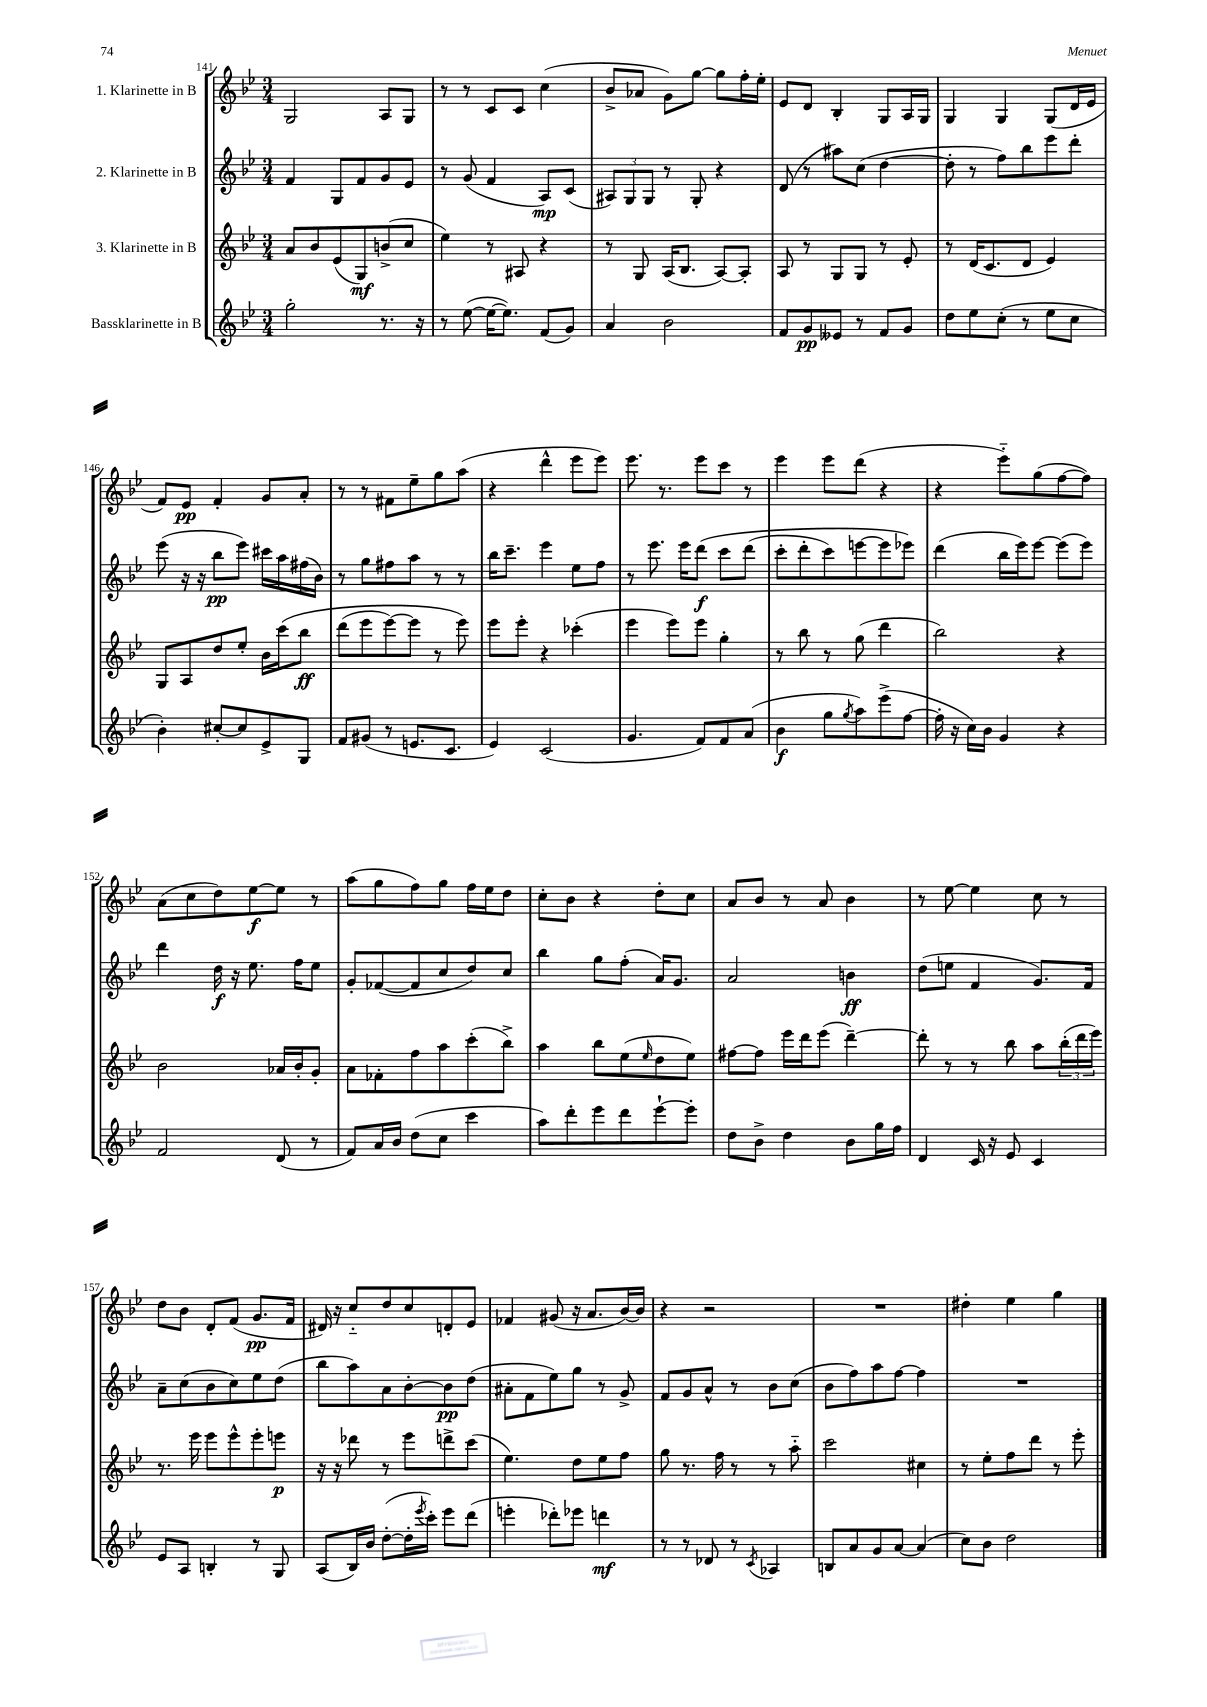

**kern	**dynam	**kern	**dynam	**kern	**dynam	**kern	**dynam
*part4	*part4	*part3	*part3	*part2	*part2	*part1	*part1
*staff4	*staff4	*staff3	*staff3	*staff2	*staff2	*staff1	*staff1
*I"Bassklarinette in B	*	*I"3. Klarinette in B	*	*I"2. Klarinette in B	*	*I"1. Klarinette in B	*
*clefG2	*	*clefG2	*	*clefG2	*	*clefG2	*
*k[b-e-]	*	*k[b-e-]	*	*k[b-e-]	*	*k[b-e-]	*
*M3/4	*	*M3/4	*	*M3/4	*	*M3/4	*
=141	=141	=141	=141	=141	=141	=141	=141
2gg'\	.	8a/L	.	4f/	.	2G/	.
.	.	8b-/	.	.	.	.	.
.	.	(8e-/	.	8G/L	.	.	.
.	.	8G/)	mf	8f/	.	.	.
8.r	.	(8bn^/	.	8g/	.	8A/L	.
.	.	8cc/J	.	8e-/J	.	8G/J	.
16r	.	.	.	.	.	.	.
=142	=142	=142	=142	=142	=142	=142	=142
8r	.	4ee-\)	.	8r	.	8r	.
([8ee-\	.	.	.	(8g/	.	8r	.
16ee-\KL_	.	8r	.	4f/	.	8c/L	.
8.ee-\J])	.	.	.	.	.	.	.
.	.	8A#X/	.	.	.	8c/J	.
(8f/L	.	4r	.	8A/L)	mp	(4cc\	.
8g/J)	.	.	.	(8c/J	.	.	.
=143	=143	=143	=143	=143	=143	=143	=143
4a/	.	8r	.	12A#X/L)	.	8b-^/L	.
.	.	.	.	12G/	.	.	.
.	.	8G/	.	.	.	8a-X/J	.
.	.	.	.	12G/J	.	.	.
2b-\	.	(16A/KL	.	8r	.	8g\L)	.
.	.	8.B-/J	.	.	.	.	.
.	.	.	.	8G'/	.	[8gg\J	.
.	.	[8A/L)	.	4r	.	8gg\L]	.
.	.	8A'/J]	.	.	.	16ff'\L	.
.	.	.	.	.	.	16ee-'\JJ	.
=144	=144	=144	=144	=144	=144	=144	=144
8f/L	.	8A/	.	(8d/	.	8e-/L	.
8g/	pp	8r	.	8r	.	8d/J	.
8e--X/J	.	8G/L	.	8aa#X\L)	.	4B-'/	.
8r	.	8G/J	.	(8cc\J	.	.	.
8f/L	.	8r	.	[4dd\	.	8G/L	.
8g/J	.	8e-'/	.	.	.	16A/L	.
.	.	.	.	.	.	16G/JJ	.
=145	=145	=145	=145	=145	=145	=145	=145
8dd\L	.	8r	.	8dd'\]	.	4G/	.
8ee-\	.	(16d/KL	.	8r	.	.	.
.	.	8.c/	.	.	.	.	.
(8cc'\J	.	.	.	8ff\L)	.	4G/	.
8r	.	8d/J	.	8bb-\	.	.	.
8ee-\L	.	4e-/)	.	8eee-\	.	(8G/L	.
8cc\J	.	.	.	8ddd'\J	.	16d/L	.
.	.	.	.	.	.	16e-/JJ	.
!!LO:LB:g=z
=146	=146	=146	=146	=146	=146	=146	=146
4b-'\)	.	8G/L	.	(8eee-\	.	8f/L)	.
.	.	8A/	.	16r	.	8e-/J	pp
.	.	.	.	16r	.	.	.
[8cc#X'/L	.	8dd/	.	8bb-\L	pp	4f'/	.
8cc#/]	.	8ee-'/J	.	8eee-\J)	.	.	.
8e-^/	.	16b-\LL	.	16ccc#X\LL	.	8g/L	.
.	.	(16ccc\J	.	16aa\	.	.	.
8G/J	.	8bb-\J	ff	(16ff#X\	.	8a'/J	.
.	.	.	.	16b-\JJ)	.	.	.
=147	=147	=147	=147	=147	=147	=147	=147
8f/L	.	(8ddd\L	.	8r	.	8r	.
(8g#X/J	.	8eee-\	.	8gg\L	.	8r	.
8r	.	[8eee-\)	.	8ff#X\	.	8f#X\L	.
8.en/L	.	8eee-\J]	.	8aa\J	.	8ee-~\	.
.	.	8r	.	8r	.	8gg\	.
8.c/J	.	.	.	.	.	.	.
.	.	8eee-\)	.	8r	.	(8aa\J	.
=148	=148	=148	=148	=148	=148	=148	=148
4e-/)	.	8eee-\L	.	16bb-\KL	.	4r	.
.	.	.	.	8.ccc~\J	.	.	.
.	.	8eee-'\J	.	.	.	.	.
(2c/	.	4r	.	4eee-\	.	4ddd^^\	.
.	.	(4ccc-X'\	.	8ee-\L	.	8eee-\L	.
.	.	.	.	8ff\J	.	8eee-\J)	.
=149	=149	=149	=149	=149	=149	=149	=149
4.g/	.	4eee-\	.	8r	.	8.eee-\	.
.	.	.	.	8.eee-\	.	.	.
.	.	.	.	.	.	8.r	.
.	.	8eee-\L)	.	.	.	.	.
.	.	.	.	16eee-\KL	.	.	.
8f/L)	.	8eee-\J	.	(8ddd\J	f	8eee-\L	.
8f/	.	4gg'\	.	8ccc\L	.	8ccc\J	.
(8a/J	.	.	.	(8ddd\J	.	8r	.
=150	=150	=150	=150	=150	=150	=150	=150
4b-\	f	8r	.	8ccc'\L	.	4eee-\	.
.	.	8bb-\	.	8ddd'\	.	.	.
8gg\L	.	8r	.	8ccc\)	.	8eee-\L	.
8qgg/	.	.	.	.	.	.	.
8aa\)	.	(8gg\	.	[8eeen\	.	(8ddd\J	.
(8eee-^\	.	4ddd\	.	8eee\]	.	4r	.
[8ff\J	.	.	.	8eee-X\J)	.	.	.
=151	=151	=151	=151	=151	=151	=151	=151
16ff'\]	.	2bb-\)	.	(4ddd\	.	4r	.
16r	.	.	.	.	.	.	.
16cc\LL)	.	.	.	.	.	.	.
16b-\JJ	.	.	.	.	.	.	.
4g/	.	.	.	16bb-\LL	.	8eee-\L)	.
.	.	.	.	16eee-\J)	.	.	.
.	.	.	.	[8eee-\J	.	(8gg\	.
4r	.	4r	.	(8eee-\L]	.	[8ff\	.
.	.	.	.	8eee-\J)	.	8ff\J])	.
!!LO:LB:g=z
=152	=152	=152	=152	=152	=152	=152	=152
2f/	.	2b-\	.	4ddd\	.	(8a\L	.
.	.	.	.	.	.	8cc\	.
.	.	.	.	16dd\	f	8dd\)	.
.	.	.	.	16r	.	.	.
.	.	.	.	8.ee-\	.	[8ee-\	f
(8d/	.	16a-X/LL	.	.	.	8ee-\J]	.
.	.	16b-'/J	.	16ff\KL	.	.	.
8r	.	8g'/J	.	8ee-\J	.	8r	.
=153	=153	=153	=153	=153	=153	=153	=153
8f/L)	.	8a\L	.	8g'/L	.	(8aa\L	.
16a/L	.	8f-X'\	.	([8f-X/	.	8gg\	.
16b-/JJ	.	.	.	.	.	.	.
(8dd\L	.	8ff\	.	8f-/]	.	8ff\)	.
8cc\J	.	8aa\	.	8cc/	.	8gg\J	.
4ccc\	.	(8ccc'\	.	8dd/)	.	16ff\LL	.
.	.	.	.	.	.	16ee-\J	.
.	.	8bb-^\J)	.	8cc/J	.	8dd\J	.
=154	=154	=154	=154	=154	=154	=154	=154
8aa\L)	.	4aa\	.	4bb-\	.	8cc'\L	.
8ddd'\	.	.	.	.	.	8b-\J	.
8eee-\	.	8bb-\L	.	8gg\L	.	4r	.
8ddd\	.	(8ee-\	.	(8ff'\J	.	.	.
.	.	16qqee-/	.	.	.	.	.
[8eee-`\	.	8dd\	.	16a/KL)	.	8dd'\L	.
.	.	.	.	8.g/J	.	.	.
8eee-'\J]	.	8ee-\J)	.	.	.	8cc\J	.
=155	=155	=155	=155	=155	=155	=155	=155
8dd\L	.	[8ff#X\L	.	2a/	.	8a/L	.
8b-^\J	.	8ff#\J]	.	.	.	8b-/J	.
4dd\	.	16eee-\LL	.	.	.	8r	.
.	.	16ddd\J	.	.	.	.	.
.	.	(8eee-\J	.	.	.	8a/	.
8b-\L	.	[4ddd~\)	.	4bn\	ff	4b-\	.
16gg\L	.	.	.	.	.	.	.
16ff\JJ	.	.	.	.	.	.	.
=156	=156	=156	=156	=156	=156	=156	=156
4d/	.	8ddd'\]	.	(8dd\L	.	8r	.
.	.	8r	.	8een\J	.	[8ee-\	.
16c/	.	8r	.	4f/	.	4ee-\]	.
16r	.	.	.	.	.	.	.
8e-/	.	8bb-\	.	.	.	.	.
4c/	.	8aa\L	.	8.g/L)	.	8cc\	.
.	.	(24bb-'\L	.	.	.	8r	.
.	.	24ddd\	.	.	.	.	.
.	.	.	.	16f/Jk	.	.	.
.	.	24eee-\JJ)	.	.	.	.	.
!!LO:LB:g=z
=157	=157	=157	=157	=157	=157	=157	=157
8e-/L	.	8.r	.	8a~\L	.	8dd\L	.
8A/J	.	.	.	(8cc\	.	8b-\J	.
.	.	16eee-\	.	.	.	.	.
4Bn'/	.	8eee-\L	.	8b-\	.	8d'/L	.
.	.	8eee-^^\	.	8cc\)	.	(8f/J	.
8r	.	8eee-'\	.	8ee-\	.	8.g/L	pp
8G/	.	8eeen\J	p	(8dd\J	.	.	.
.	.	.	.	.	.	16f/Jk	.
=158	=158	=158	=158	=158	=158	=158	=158
(8A/L	.	16r	.	8bb-\L	.	16d#X/)	.
.	.	16r	.	.	.	16r	.
16B-/L)	.	8ddd-X\	.	8aa\)	.	8cc/L	.
16b-/JJ	.	.	.	.	.	.	.
([8dd'\L	.	8r	.	8a\	.	8dd/	.
16dd'\L]	.	8eee-\L	.	[8b-'\	.	8cc/	.
8qeee-/	.	.	.	.	.	.	.
16ccc'\JJ)	.	.	.	.	.	.	.
8eee-\L	.	8dddn^\	.	8b-\]	pp	8dn'/	.
(8ddd\J	.	(8ccc\J	.	(8dd\J	.	8e-/J	.
=159	=159	=159	=159	=159	=159	=159	=159
4eeen'\	.	4.ee-\)	.	8a#X'\L	.	4f-X/	.
.	.	.	.	8f\	.	.	.
8ddd-X'\L)	.	.	.	8ee-\)	.	(8g#X/	.
8eee-X\J	.	8dd\L	.	8gg\J	.	16r	.
.	.	.	.	.	.	8.a/L	.
4dddn\	mf	8ee-\	.	8r	.	.	.
.	.	8ff\J	.	8g^/	.	[16b-/L)	.
.	.	.	.	.	.	16b-/JJ]	.
=160	=160	=160	=160	=160	=160	=160	=160
8r	.	8gg\	.	8f/L	.	4r	.
8r	.	8.r	.	8g/	.	.	.
8d-X/	.	.	.	8a^^/J	.	2r	.
.	.	16ff\	.	.	.	.	.
8r	.	8r	.	8r	.	.	.
8qc/	.	.	.	.	.	.	.
4A-X/	.	8r	.	8b-\L	.	.	.
.	.	8aa\	.	(8cc\J	.	.	.
=161	=161	=161	=161	=161	=161	=161	=161
8Bn/L	.	2ccc\	.	8b-\L	.	2.r	.
8a/	.	.	.	8ff\)	.	.	.
8g/	.	.	.	8aa\	.	.	.
[8a/J	.	.	.	[8ff\J	.	.	.
(4a/]	.	4cc#X\	.	4ff\]	.	.	.
=162	=162	=162	=162	=162	=162	=162	=162
8cc\L)	.	8r	.	2.r	.	4dd#X'\	.
8b-\J	.	8ee-'\L	.	.	.	.	.
2dd\	.	8ff\	.	.	.	4ee-\	.
.	.	8ddd\J	.	.	.	.	.
.	.	8r	.	.	.	4gg\	.
.	.	8eee-'\	.	.	.	.	.
==	==	==	==	==	==	==	==
*-	*-	*-	*-	*-	*-	*-	*-
